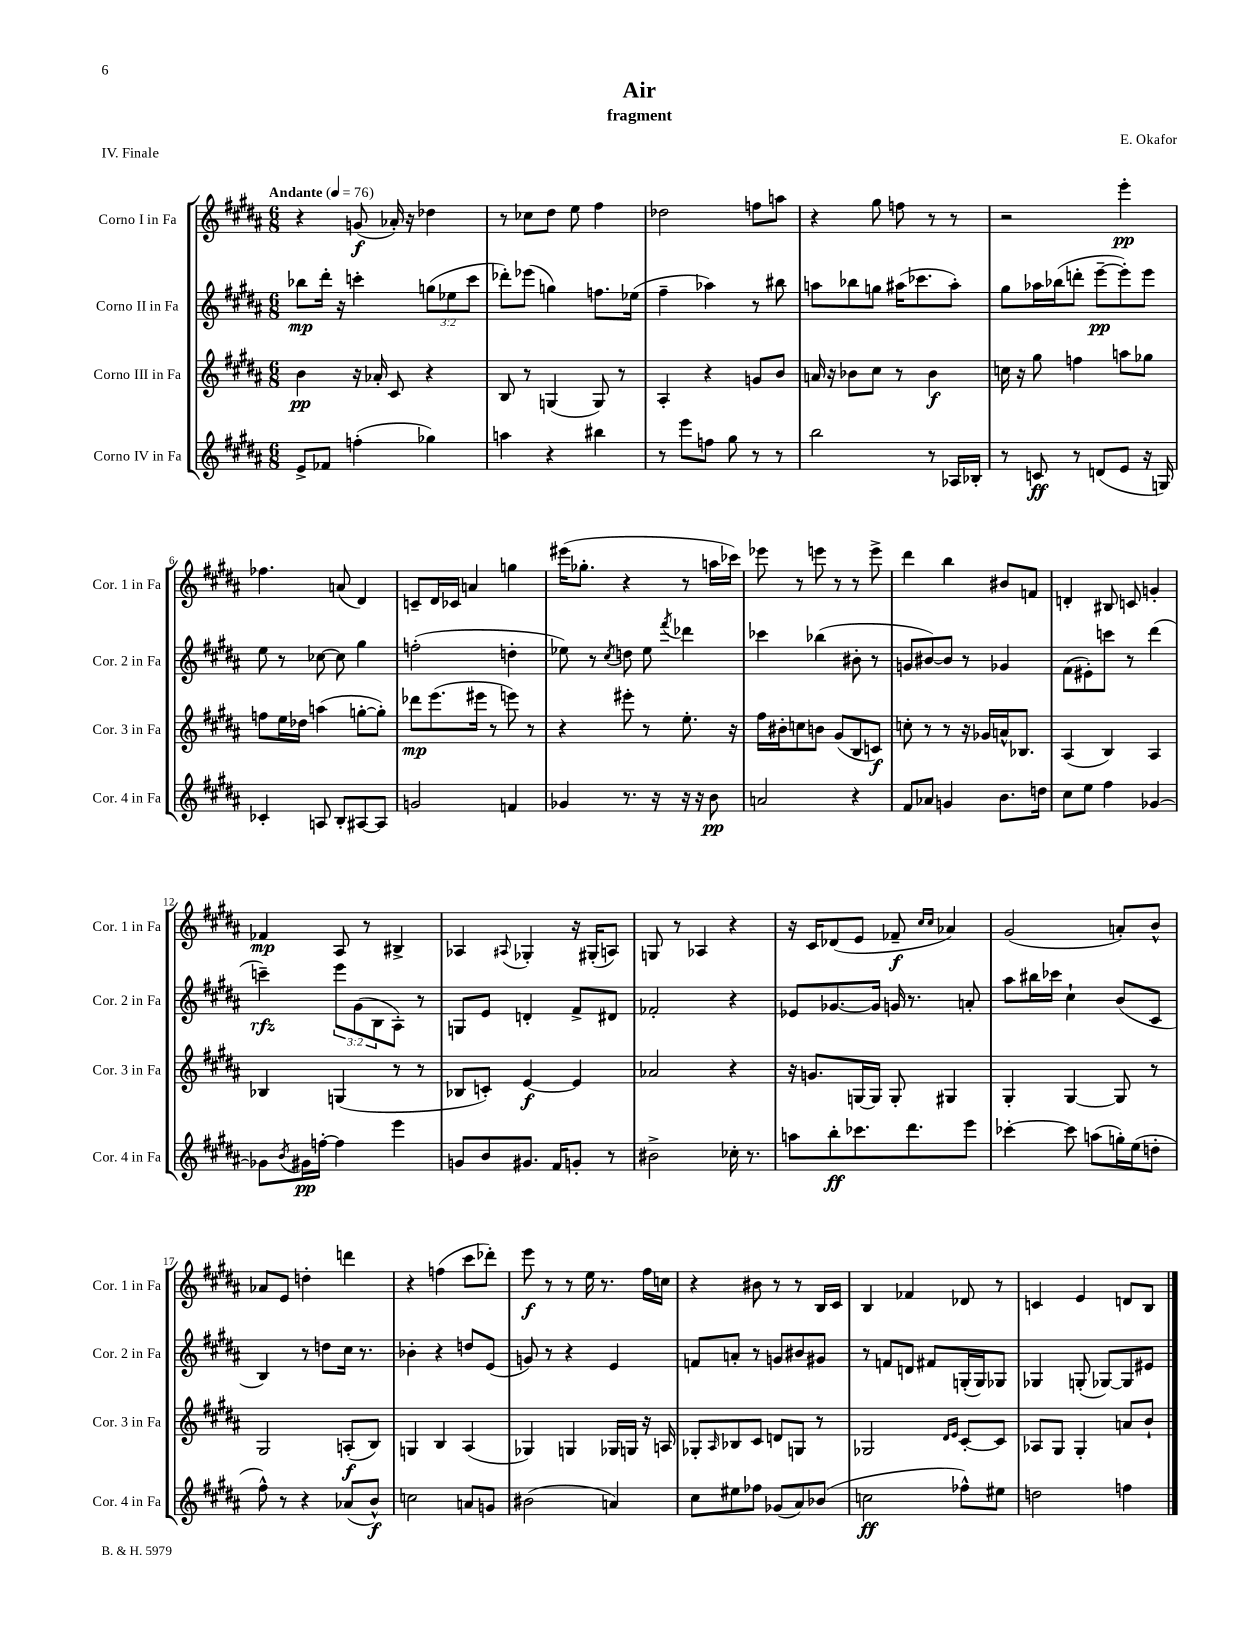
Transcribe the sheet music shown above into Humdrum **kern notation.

**kern	**kern	**kern	**kern
*staff4	*staff3	*staff2	*staff1
*clefG2	*clefG2	*clefG2	*clefG2
*k[f#c#g#d#a#]	*k[f#c#g#d#a#]	*k[f#c#g#d#a#]	*k[f#c#g#d#a#]
*M6/8	*M6/8	*M6/8	*M6/8
*MM76	*MM76	*MM76	*MM76
8e^	4b	8bb-	4r
8f-	.	16ddd#'	.
.	.	16r	.
(4ff'	16r	4ccc'	(8g
.	16a-'	.	.
.	8c#	.	16a-')
.	.	.	16r
4gg-)	4r	(12gg	4dd-
.	.	12ee-	.
.	.	12ccc	.
=	=	=	=
4aa	8B	8ddd-')	8r
.	8r	(8eee-	8cc-
4r	(4G	4gg)	8dd#
.	.	.	8ee
4bb#	8G)	8.ff	4ff#
.	8r	.	.
.	.	(16ee-	.
=	=	=	=
8r	4A#'	4ff#~	2dd-
8eee	.	.	.
8ff	4r	4aa-)	.
8gg#	.	.	.
8r	8g	8r	8ff
8r	8b	8bb#	8aa
=	=	=	=
2bb	16a	8aa	4r
.	16r	.	.
.	8b-	8bb-	.
.	8cc#	8gg	8gg#
.	8r	(16aa#	8ff
.	.	8.ccc-	.
8r	4b-	.	8r
16A-	.	8aa#')	8r
16B-'	.	.	.
=	=	=	=
8r	16cc	8gg#	2r
.	16r	.	.
8c	8gg#	16aa-	.
.	.	(16bb-	.
8r	4ff	8ddd'	.
(8d	.	[8eee~	.
8e	8aa	8eee'])	4eee'
16r	8gg-	8eee	.
16G)	.	.	.
=	=	=	=
4c-'	8ff	8ee	4.ff-
.	16ee	8r	.
.	16dd-	.	.
8A	(4aa	[8cc-	.
8B'	.	8cc-]	(8a
[8A#	[8gg'	4gg#	4d#)
8A#]	8gg'])	.	.
=	=	=	=
2g	8ddd-	(2ff'	8c~
.	(8.eee	.	16d#
.	.	.	16c-
.	.	.	4a
.	16eee#	.	.
.	8r	.	.
4f	8eee)	4dd'	4gg
.	8r	.	.
=	=	=	=
4g-	4r	8ee-)	(16eee#
.	.	.	8.gg-'
.	.	8r	.
.	.	8qcc#	.
8.r	8eee#'	8dd	4r
.	8r	8ee-	.
16r	.	.	.
.	.	8qfff#	.
16r	8.ee'	4ddd-	8r
16r	.	.	.
8b	.	.	16aa
.	16r	.	16ccc-)
=	=	=	=
2a	16ff#	4ccc-	8eee-
.	16b#'	.	.
.	8cc	.	8r
.	8b	(4bb-	8eee
.	(8g#	.	8r
4r	8B	8b#'	8r
.	8c)	8r	8eee^
=	=	=	=
8f#	8cc'	8g	4ddd#
8a-	8r	[8b#)	.
4g	8r	8b#]	4bb
.	16r	8r	.
.	16g-	.	.
8.b	16a^^	4g-	8b#
.	8.B-	.	.
.	.	.	8f
16dd	.	.	.
=	=	=	=
8cc#	(4A#	(8f#	4d'
8ee	.	8e#')	.
4ff#	4B)	8ccc	8B#
.	.	8r	8c
[4g-	4A#	(4ddd#	4g'
=	=	=	=
8g-]	4B-	4ccc~)	4f-
8qb	.	.	.
16g#	.	.	.
[16ff'	.	.	.
4ff]	(4G	12eee	8A#
.	.	(12g#	.
.	.	.	8r
.	.	12B	.
4eee	8r	8A#')	4B#^
.	8r	8r	.
=	=	=	=
8g	8B-	8G	4A-
8b	8c')	8e	.
.	.	.	8qqA#
8.g#	[4e	4d'	4G-'
16f#	.	.	.
8g'	4e]	8f#^	16r
.	.	.	(16G#'
8r	.	8d#	8A)
=	=	=	=
2b#^	2a-	2f-'	8G
.	.	.	8r
.	.	.	4A-
16cc-'	4r	4r	4r
8.r	.	.	.
=	=	=	=
8aa	16r	8e-	16r
.	8.g	.	16c#
8bb'	.	[8.g-	(8d-
8.ccc-	[16G	.	8e
.	16G]	16g-]	.
.	8G'	16g	8f-~
8.ddd#	.	8.r	.
.	.	.	16qqcc#
.	.	.	16qqcc#
.	4G#	.	4a-)
8eee	.	8a'	.
=	=	=	=
[4ccc-'	4G#'	8aa#	(2g#
.	.	16bb#	.
.	.	16ccc-	.
8ccc-]	[4G#	4cc#`	.
(8aa	.	.	.
16gg')	8G#]	(8b	8a')
(16ee	.	.	.
8dd'	8r	8c#	8b^^
=	=	=	=
8ff#^^)	2G#	4B)	8a-
8r	.	.	8e
4r	.	8r	4dd'
.	.	8dd	.
(8a-	(8A'	16cc#	4ddd
.	.	8.r	.
8b^^)	8B)	.	.
=	=	=	=
2cc	4G	4b-'	4r
.	4B	4r	(4ff
8a	(4A#	8dd	8ccc#
8g	.	(8e	8ddd-')
=	=	=	=
(2b#	4G-)	8g)	8eee
.	.	8r	8r
.	4G	4r	8r
.	.	.	16ee
.	.	.	8.r
4a)	16G-	4e	.
.	16G	.	.
.	16r	.	16ff#
.	16A	.	16cc
=	=	=	=
8cc#	8G-'	8f	4r
.	16qqA#	.	.
8ee#	8B-	8a'	.
8ff-	8c#	8r	8b#
(8g-	8d	8g	8r
8a#)	8G	8b#	8r
(8b-	8r	8g#	16B
.	.	.	16c#
=	=	=	=
2cc	2G-	8r	4B
.	.	8f	.
.	.	8d	4f-
.	.	8f#	.
.	16qqd#	.	.
.	16qqe	.	.
8ff-^^)	[8c#'	(16G'	8d-
.	.	16G)	.
8ee#	8c#]	8G-	8r
=	=	=	=
2dd	8A-	4G-	4c
.	8G#	.	.
.	4G#'	(8G'	4e
.	.	[8G-)	.
4ff	8a	8G-]	8d
.	8b`	8e#	8B
==	==	==	==
*-	*-	*-	*-
